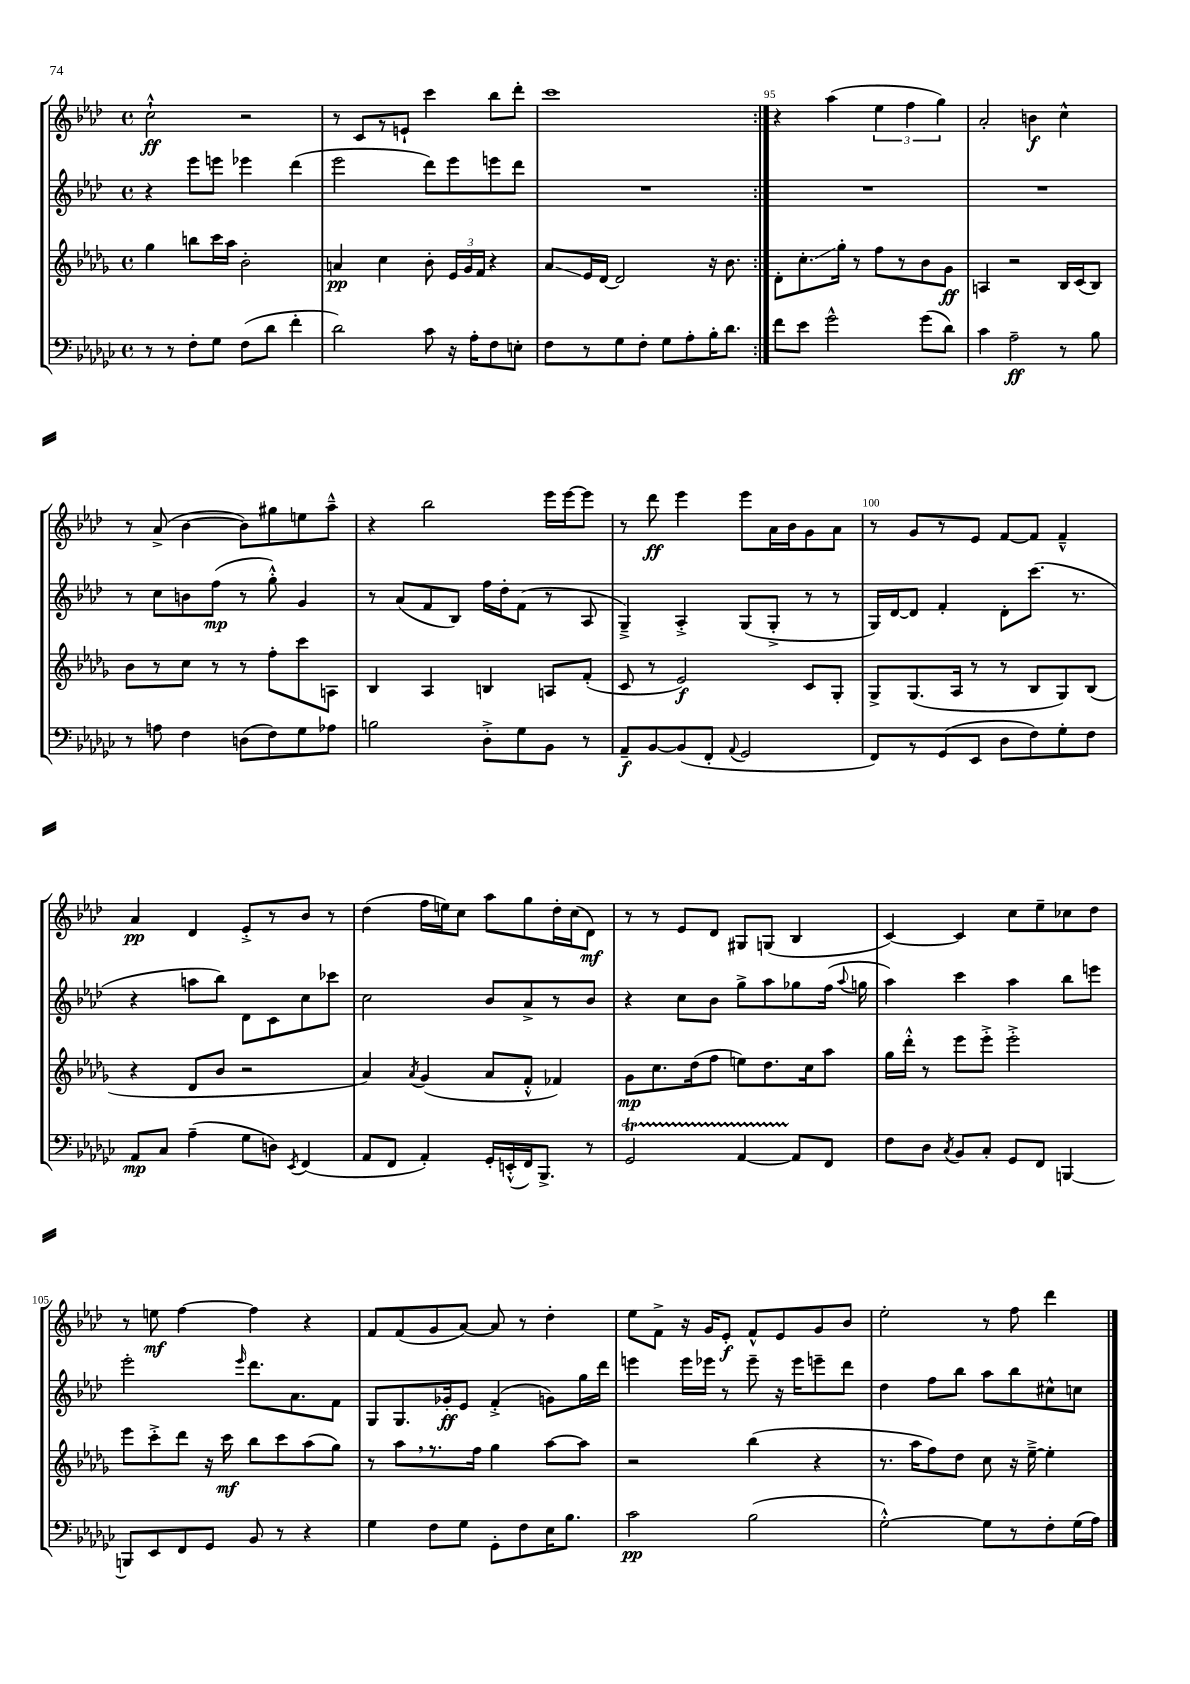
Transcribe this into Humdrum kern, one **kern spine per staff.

**kern	**kern	**kern	**kern
*staff4	*staff3	*staff2	*staff1
*clefF4	*clefG2	*clefG2	*clefG2
*k[b-e-a-d-g-c-]	*k[b-e-a-d-g-]	*k[b-e-a-d-]	*k[b-e-a-d-]
*M4/4	*M4/4	*M4/4	*M4/4
*met(c)	*met(c)	*met(c)	*met(c)
8r	4gg-	4r	2cc`^^
8r	.	.	.
8F'	8bb	8eee-	.
8G-	16ccc	8eee	.
.	16aa-	.	.
(8F	2b-'	4eee-	2r
8d-	.	.	.
4f'	.	(4ddd-	.
=	=	=	=
2d-)	4a	2eee-	8r
.	.	.	8c
.	4cc	.	8r
.	.	.	8e`
8c-	8b-'	8ddd-)	4ccc
16r	24e-	8eee-	.
.	24g-	.	.
16A-'	.	.	.
.	24f	.	.
8F	4r	8eee	8bb-
8E'	.	8ddd-	8ddd-'
=	=	=	=
8F	8a-	1r	1ccc
8r	16e-	.	.
.	[16d-	.	.
8G-	2d-]	.	.
8F'	.	.	.
8G-	.	.	.
8A-'	.	.	.
16B-'	16r	.	.
8.d-	8.b-	.	.
=:|!	=:|!	=:|!	=:|!
8f	8d-'	1r	4r
8e-	8.cc'	.	.
2g-^^	.	.	(4aa-
.	16gg-'	.	.
.	8r	.	.
.	8ff	.	6ee-
.	8r	.	.
.	.	.	6ff
(8g-	8b-	.	.
.	.	.	6gg)
8d-)	8g-	.	.
=	=	=	=
4c-	4A	1r	2a-'
2A-~	2r	.	.
.	.	.	4b
8r	16B-	.	4cc^^
.	(16c	.	.
8B-	8B-)	.	.
=	=	=	=
8r	8b-	8r	8r
8A	8r	8cc	(8a-^
4F	8cc	8b	[4b-
.	8r	(8ff	.
(8D	8r	8r	8b-])
8F)	8ff'	8gg'^^)	8gg#
8G-	8ccc	4g	8ee
8A-	8A	.	8aa-~^^
=	=	=	=
2B	4B-	8r	4r
.	.	(8a-	.
.	4A-	8f	2bb-
.	.	8B-)	.
8D-'^	4B	16ff	.
.	.	16dd-'	.
8G-	.	(8f	.
8BB-	8A	8r	16eee-
.	.	.	[16eee-
8r	(8f'	8A-	8eee-]
=	=	=	=
8AA-~	8c	4G~^)	8r
[8BB-	8r	.	8ddd-
(8BB-]	2e-)	4A-'^	4eee-
8FF'	.	.	.
8qqAA-	.	.	.
2GG-	.	(8G	8eee-
.	.	8G'^	16a-
.	.	.	16b-
.	8c	8r	8g
.	8G-'	8r	8a-
=	=	=	=
8FF)	8G-^	16G)	8r
.	.	[16d-	.
8r	(8.G-	8d-]	8g
(8GG-	.	4f'	8r
.	16A-	.	.
8EE-	8r	.	8e-
8D-	8r	8d-'	[8f
8F)	8B-	(8.ccc	8f]
8G-'	8G-)	.	4f~^^
.	.	8.r	.
8F	(8B-	.	.
=	=	=	=
8AA-	4r	4r	4a-
8C-	.	.	.
(4A-~	8d-	8aa	4d-
.	8b-	8bb-)	.
8G-	2r	8d-	8e-'^
8D)	.	8c	8r
8qEE-	.	.	.
(4FF	.	8cc	8b-
.	.	8ccc-	8r
=	=	=	=
8AA-	4a-)	2cc	(4dd-
8FF	.	.	.
.	8qa-	.	.
4AA-')	(4g-	.	16ff
.	.	.	16ee)
.	.	.	8cc
16GG-'	8a-	8b-	8aa-
(16EE'^^	.	.	.
16FF)	8f'^^	8a-^	8gg
8.BBB-^	.	.	.
.	4f-)	8r	16dd-'
.	.	.	(16cc
8r	.	8b-	8d-)
=	=	=	=
2GG-	8g-	4r	8r
.	8.cc	.	8r
.	.	8cc	8e-
.	(16dd-	.	.
.	8ff	8b-	8d-
[4AA-	8ee)	8gg^	8G#
.	8.dd-	8aa-	(8G
8AA-]	.	8gg-	4B-
.	16cc	.	.
8FF	8aa-	(16ff	.
.	.	8qqaa-	.
.	.	16gg	.
=	=	=	=
8F	16gg-	4aa-)	[4c)
.	16ddd-'^^	.	.
8D-	8r	.	.
8qC-	.	.	.
8BB-	8eee-	4ccc	4c]
8C-'	8eee-'^	.	.
8GG-	2eee-'^	4aa-	8cc
8FF	.	.	8ee-~
[4BBB	.	8bb-	8cc-
.	.	8eee	8dd-
=	=	=	=
8BBB]	8eee-	2eee-'	8r
8EE-	8ccc'^	.	8ee
8FF	8ddd-	.	[4ff
8GG-	16r	.	.
.	16ccc	.	.
.	.	16qqeee-	.
8BB-	8bb-	8.ddd-	4ff]
8r	8ccc	.	.
.	.	8.a-	.
4r	(8aa-	.	4r
.	8gg-)	8f	.
=	=	=	=
4G-	8r	8G	8f
.	8aa-	8.G	(8f
8F	8.r	.	8g
.	.	16g-'	.
8G-	.	8e-	[8a-)
.	16ff	.	.
8GG-'	4gg-	(4f'^	8a-]
8F	.	.	8r
16E-	[8aa-	8g)	4dd-'
8.B-	.	.	.
.	8aa-]	16gg	.
.	.	16ddd-	.
=	=	=	=
2c-	2r	4eee	8ee-
.	.	.	8f^
.	.	16eee	16r
.	.	16eee-	16g
.	.	8r	8e-'
(2B-	(4bb-	8eee-~	8f^^
.	.	16r	8e-
.	.	16eee-	.
.	4r	8eee~	8g
.	.	8ddd-	8b-
=	=	=	=
[2G-'^^)	8.r	4dd-	2ee-'
.	16aa-	.	.
.	8ff)	8ff	.
.	8dd-	8bb-	.
8G-]	8cc	8aa-	8r
8r	16r	8bb-	8ff
.	[16ee-~^	.	.
8F'	4ee-']	8cc#^^	4ddd-
(16G-	.	8cc	.
16A-)	.	.	.
==	==	==	==
*-	*-	*-	*-
